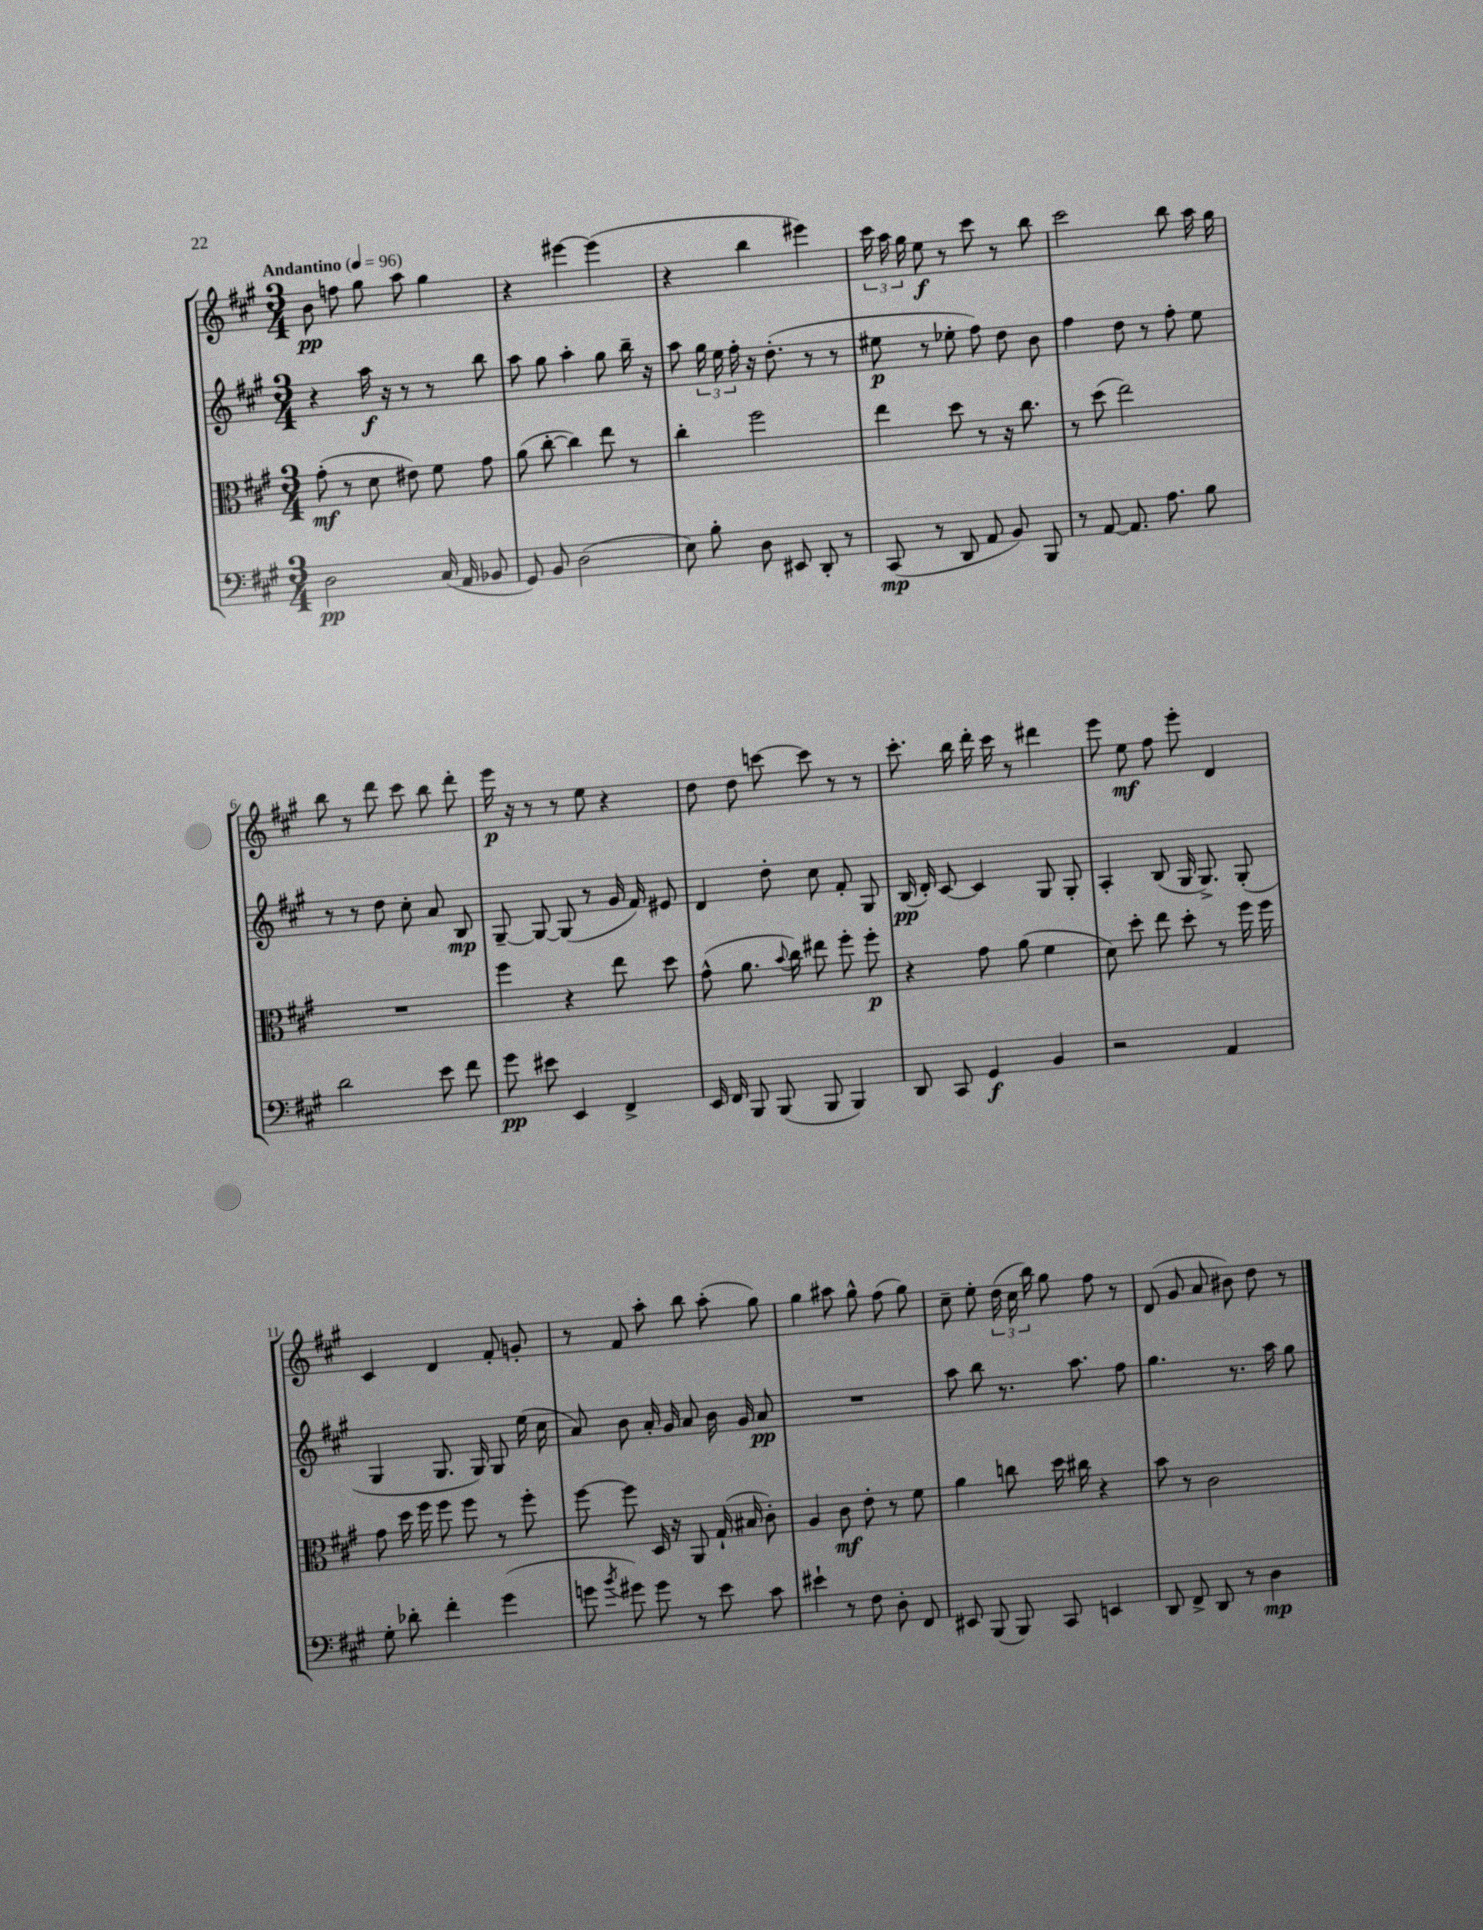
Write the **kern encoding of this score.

**kern	**dynam	**kern	**dynam	**kern	**dynam	**kern	**dynam
*part4	*part4	*part3	*part3	*part2	*part2	*part1	*part1
*staff4	*staff4	*staff3	*staff3	*staff2	*staff2	*staff1	*staff1
*clefF4	*	*clefC3	*	*clefG2	*	*clefG2	*
*k[f#c#g#]	*	*k[f#c#g#]	*	*k[f#c#g#]	*	*k[f#c#g#]	*
*M3/4	*	*M3/4	*	*M3/4	*	*M3/4	*
*MM96	*	*MM96	*	*MM96	*	*MM96	*
=1	=1	=1	=1	=1	=1	=1	=1
!	!	!	!	!	!	!LO:TX:a:B:t=Andantino	!
2D\	pp	(8g#'\	mf	4r	.	8b\	pp
.	.	8r	.	.	.	8ffn\	.
.	.	8d\	.	16aa\	f	8gg#\	.
.	.	.	.	16r	.	.	.
.	.	8e#X\)	.	8r	.	8aa\	.
(16C#/	.	8f#\	.	8r	.	4gg#\	.
16AA/	.	.	.	.	.	.	.
8BB-X/	.	8g#\	.	8bb\	.	.	.
=2	=2	=2	=2	=2	=2	=2	=2
8GG#/)	.	(8a\	.	8aa\	.	4r	.
8BB/	.	[8cc#'\	.	8gg#\	.	.	.
(2D\	.	4cc#\])	.	4aa'\	.	[4eee#X\	.
.	.	8ee\	.	8gg#\	.	(4eee#\]	.
.	.	8r	.	16bb~\	.	.	.
.	.	.	.	16r	.	.	.
=3	=3	=3	=3	=3	=3	=3	=3
8E\)	.	4cc#'\	.	8aa\	.	4r	.
8B'\	.	.	.	24gg#\	.	.	.
.	.	.	.	24ee\	.	.	.
.	.	.	.	24ff#'\	.	.	.
8D\	.	2ff#\	.	16r	.	4bb\	.
.	.	.	.	(8.dd'\	.	.	.
8EE#X/	.	.	.	.	.	.	.
8DD'/	.	.	.	8r	.	4eee#X\)	.
8r	.	.	.	8r	.	.	.
=4	=4	=4	=4	=4	=4	=4	=4
(8CC#/	mp	4ee\	.	8ee#X\	p	24ccc#\	.
.	.	.	.	.	.	24aa\	.
.	.	.	.	.	.	24gg#\	.
8r	.	.	.	8r	.	8ee\	f
8DD/	.	8dd\	.	8ee-X'\	.	8r	.
8AA/	.	8r	.	8ff#\)	.	8ccc#\	.
8BB/)	.	16r	.	8dd\	.	8r	.
.	.	8.cc#\	.	.	.	.	.
8BBB/	.	.	.	8b\	.	8bb\	.
=5	=5	=5	=5	=5	=5	=5	=5
8r	.	8r	.	4ff#\	.	2ccc#\	.
[8AA/	.	(8dd\	.	.	.	.	.
8.AA/]	.	2ee\)	.	8dd\	.	.	.
.	.	.	.	8r	.	.	.
8.A\	.	.	.	.	.	.	.
.	.	.	.	8ff#'\	.	8bb\	.
8B\	.	.	.	8ee\	.	16aa\	.
.	.	.	.	.	.	16gg#\	.
!!LO:LB:g=z
=6	=6	=6	=6	=6	=6	=6	=6
2d\	.	2.r	.	8r	.	8bb\	.
.	.	.	.	8r	.	8r	.
.	.	.	.	8dd\	.	8ddd\	.
.	.	.	.	8cc#'\	.	8ccc#\	.
8e\	.	.	.	8a/	.	8bb\	.
8f#\	.	.	.	8B/	mp	8ddd'\	.
=7	=7	=7	=7	=7	=7	=7	=7
8g#\	pp	4ff#\	.	[8G#~/	.	16eee\	p
.	.	.	.	.	.	16r	.
8e#X\	.	.	.	8G#/_	.	8r	.
4EE/	.	4r	.	(8G#/]	.	8r	.
.	.	.	.	8r	.	8ee\	.
4FF#^/	.	8ee\	.	16g#/	.	4r	.
.	.	.	.	16f#/)	.	.	.
.	.	8dd\	.	8e#X/	.	.	.
=8	=8	=8	=8	=8	=8	=8	=8
16EE/	.	(8g#^^\	.	4d/	.	8dd\	.
16FF#/	.	.	.	.	.	.	.
8BBB/	.	8.a\	.	.	.	8dd\	.
(8BBB/	.	.	.	8dd'\	.	[8cccn\	.
.	.	8qqb/	.	.	.	.	.
.	.	16cc#\)	.	.	.	.	.
8BBB/	.	8ee#X\	.	8cc#\	.	8ccc\]	.
4BBB/)	.	8ff#'\	.	8f#'/	.	8r	.
.	.	8ff#'\	p	8G#/	.	8r	.
=9	=9	=9	=9	=9	=9	=9	=9
8DD/	.	4r	.	(16B/	pp	8.ccc#'\	.
.	.	.	.	16d'/)	.	.	.
8CC#/	.	.	.	[8c#/	.	.	.
.	.	.	.	.	.	16bb\	.
4GG#/	f	8g#\	.	4c#/]	.	16ddd'\	.
.	.	.	.	.	.	16ccc#\	.
.	.	(8a\	.	.	.	8r	.
4BB/	.	4f#\	.	8G#/	.	4ddd#X\	.
.	.	.	.	8G#'/	.	.	.
=10	=10	=10	=10	=10	=10	=10	=10
2r	.	8d\)	.	4A'/	.	8eee\	.
.	.	8dd'\	.	.	.	8ee\	mf
.	.	8ee\	.	(8B/	.	8ff#\	.
.	.	8dd'\	.	16G#/	.	8eee'\	.
.	.	.	.	8.G#^/)	.	.	.
4AA/	.	8r	.	.	.	4d/	.
.	.	16ff#\	.	(8G#'/	.	.	.
.	.	16ff#\	.	.	.	.	.
!!LO:LB:g=z
=11	=11	=11	=11	=11	=11	=11	=11
8G#'\	.	8g#\	.	4G#/	.	4c#/	.
8d-X'\	.	16dd\	.	.	.	.	.
.	.	16ff#\	.	.	.	.	.
4f#'\	.	8ff#\	.	8.G#/	.	4d/	.
.	.	8ff#\	.	.	.	.	.
.	.	.	.	16G#/)	.	.	.
(4g#\	.	8r	.	8G#/	.	8f#'/	.
.	.	8ff#'\	.	(16ee\	.	8gn'/	.
.	.	.	.	16cc#\	.	.	.
=12	=12	=12	=12	=12	=12	=12	=12
8gn\	.	[8ff#\	.	8a/)	.	8r	.
8qb/	.	.	.	.	.	.	.
8g#X\)	.	8ff#\]	.	8b\	.	8f#/	.
8g#\	.	16D/	.	16a'/	.	8aa'\	.
.	.	16r	.	16g#/	.	.	.
8r	.	8AA/	.	8a/	.	8bb\	.
8e\	.	(16G#`/	.	16b\	.	(8aa'\	.
.	.	16B#X/	.	16g#/	.	.	.
8c#\	.	8c#'\)	.	8a/	pp	8gg#\)	.
=13	=13	=13	=13	=13	=13	=13	=13
4e#X`\	.	4A/	.	2.r	.	4gg#\	.
8r	.	8c#\	mf	.	.	8aa#X\	.
8F#\	.	8e'\	.	.	.	8gg#^^\	.
8D'\	.	8r	.	.	.	(8ff#\	.
8FF#/	.	8f#\	.	.	.	8gg#\)	.
=14	=14	=14	=14	=14	=14	=14	=14
8EE#X/	.	4a\	.	8aa\	.	8cc#~\	.
(8BBB/	.	.	.	8bb\	.	8ee'\	.
8BBB/)	.	8ccn\	.	8.r	.	(24dd\	.
.	.	.	.	.	.	24cc#\	.
.	.	.	.	.	.	24bb\)	.
8CC#/	.	16dd\	.	.	.	8gg#\	.
.	.	16cc#X\	.	8.aa\	.	.	.
4EEn/	.	4r	.	.	.	8ff#\	.
.	.	.	.	8ff#\	.	8r	.
=15	=15	=15	=15	=15	=15	=15	=15
8DD/	.	8b\	.	4.gg#\	.	(8d/	.
8FF#^/	.	8r	.	.	.	8g#/	.
8DD/	.	2c#\	.	.	.	8a/	.
8r	.	.	.	8.r	.	8b#X\)	.
4D\	mp	.	.	.	.	8dd\	.
.	.	.	.	16aa\	.	.	.
.	.	.	.	8gg#\	.	8r	.
==	==	==	==	==	==	==	==
*-	*-	*-	*-	*-	*-	*-	*-
